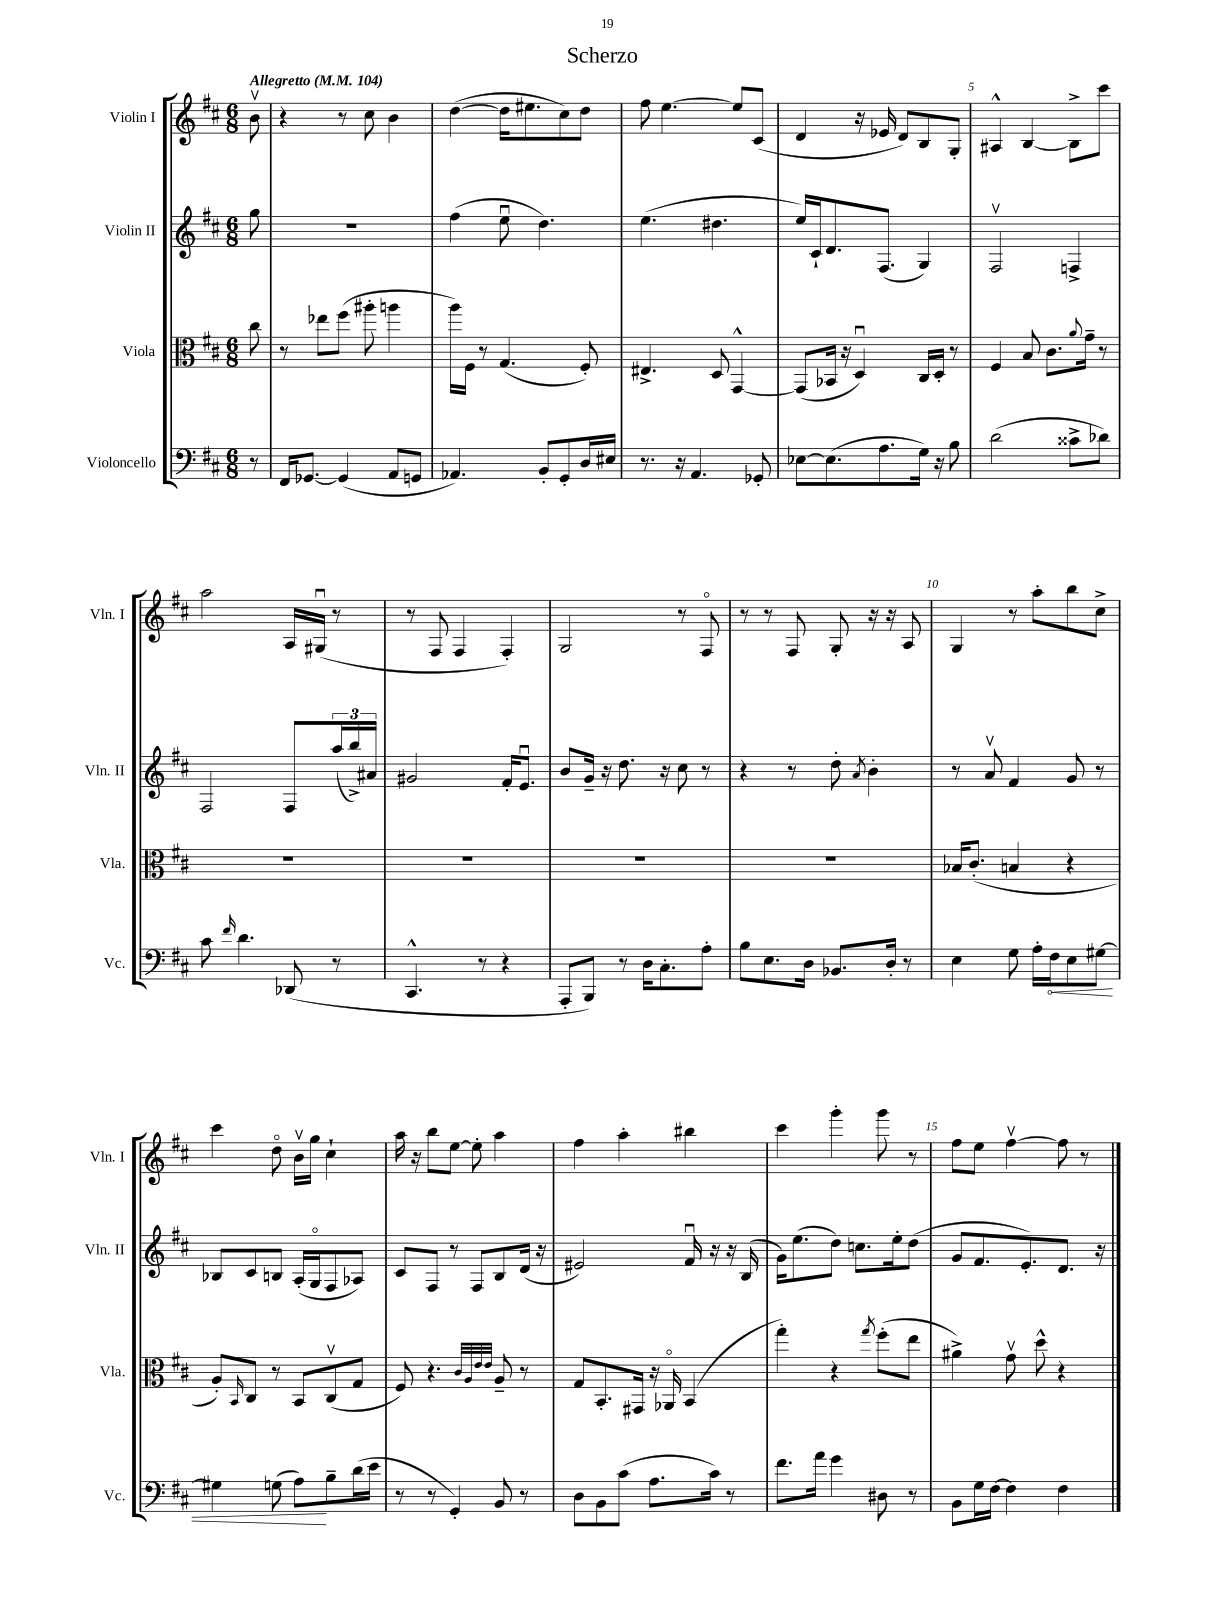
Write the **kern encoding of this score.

**kern	**dynam	**kern	**kern	**kern
*part4	*part4	*part3	*part2	*part1
*staff4	*staff4	*staff3	*staff2	*staff1
*I"Violoncello	*	*I"Viola	*I"Violin II	*I"Violin I
*I'Vc.	*	*I'Vla.	*I'Vln. II	*I'Vln. I
*clefF4	*	*clefC3	*clefG2	*clefG2
*k[f#c#]	*	*k[f#c#]	*k[f#c#]	*k[f#c#]
*M6/8	*	*M6/8	*M6/8	*M6/8
*MM104	*	*MM104	*MM104	*MM104
=	=	=	=	=
!	!	!	!	!LO:TX:a:B:t=Allegretto
8r	.	8cc#\	8gg\	8bv\
=1	=1	=1	=1	=1
16FF#/KL	.	8r	2.r	4r
[8.GG-X/J	.	.	.	.
.	.	8ee-X\L	.	.
(4GG-/]	.	(8ff#\J	.	8r
.	.	8aa#X'\	.	8cc#\
8AA/L	.	4aan\	.	4b\
8GGn/J	.	.	.	.
=2	=2	=2	=2	=2
4.AA-X/)	.	16aa\LL)	(4ff#\	([4dd\
.	.	16F#\JJ	.	.
.	.	8r	.	.
.	.	(4.G/	8eeu\	16dd\KL]
.	.	.	.	8.ee#X\
8BB'/L	.	.	4.dd\)	.
8GG'/	.	.	.	8cc#\)
16D/L	.	8F#'/)	.	8dd\J
16E#X/JJ	.	.	.	.
=3	=3	=3	=3	=3
8.r	.	4.E#X^/	(4.ee\	8ff#\
.	.	.	.	[4.ee\
16r	.	.	.	.
4.AA/	.	.	.	.
.	.	8D/	4.dd#X\	.
.	.	[4GG^^/	.	8ee/L]
8GG-X'/	.	.	.	(8c#/J
=4	=4	=4	=4	=4
[8E-X\L	.	(8GG/L]	16ee/LL)	4d/
.	.	.	16c#`/J	.
(8.E-\]	.	16BB-X/Jk	8.d/	.
.	.	16r	.	.
.	.	4Du/)	.	16r
8.A\	.	.	(8.F#/J	16e-X/
.	.	.	.	8d/L)
16G\Jk)	.	16C#/LL	4G/)	8B/
16r	.	16D'/JJ	.	.
8B\	.	8r	.	8G'/J
=5	=5	=5	=5	=5
(2d\	.	4F#/	2F#v/	4A#X^^/
.	.	8B/	.	[4B/
.	.	8.c#\L	.	.
8c##X^\L	.	.	4Fn^/	8B^\L]
.	.	8qqa/	.	.
.	.	16g~\Jk	.	.
8d-X\J)	.	8r	.	8ccc#\J
!!LO:LB:g=z
=6	=6	=6	=6	=6
8c#\	.	2.r	2F#/	2aa\
16qqf#/	.	.	.	.
4.d\	.	.	.	.
(8DD-X/	.	.	8F#/L	16A/LL
.	.	.	.	(16G#Xu/JJ
8r	.	.	(24aa/L	8r
.	.	.	24bb^/)	.
.	.	.	24a#X/JJ	.
=7	=7	=7	=7	=7
4.CC#^^/	.	2.r	2g#X/	8r
.	.	.	.	8F#/
.	.	.	.	4F#/
8r	.	.	.	.
4r	.	.	16f#'/KL	4F#'/)
.	.	.	8.eu/J	.
=8	=8	=8	=8	=8
8AAA'/L	.	2.r	8b/L	2G/
8BBB/J)	.	.	16g~/Jk	.
.	.	.	16r	.
8r	.	.	8.dd\	.
16D\KL	.	.	.	.
8.C#'\	.	.	16r	.
.	.	.	8cc#\	8r
8A'\J	.	.	8r	8F#/
=9	=9	=9	=9	=9
8B\L	.	2.r	4r	8r
8.E\	.	.	.	8r
.	.	.	8r	8F#/
16D\Jk	.	.	.	.
8.BB-X/L	.	.	8dd'\	8G'/
.	.	.	8qa/	.
.	.	.	4b'\	16r
16D'/Jk	.	.	.	16r
8r	.	.	.	8A/
=10	=10	=10	=10	=10
4E\	.	16B-X/KL	8r	4G/
.	.	(8.c#'/J	.	.
.	.	.	8av/	.
8G\	.	4Bn/	4f#/	8r
16A'\LL	.	.	.	8aa'\L
!	!LO:HP:b	!	!	!
16F#\J	<	.	.	.
8E\	.	4r	8g/	8bb\
[8G#X\J	.	.	8r	8cc#^\J
!!LO:LB:g=z
=11	=11	=11	=11	=11
4G#X\]	.	8A'/L)	8B-X/L	4ccc#\
.	.	16qqBB/	.	.
.	.	8C#/J	8c#/	.
(8Gn\	.	8r	8Bn/J	8dd\
8A\L)	.	8BB/L	(16A'/LL	16bv\LL
.	.	.	16G/J	16gg\JJ
8B~\	[	(8C#v/	8F#/	4cc#`\
(16d\L	.	8G/J	8A-X/J)	.
16e\JJ	.	.	.	.
=12	=12	=12	=12	=12
8r	.	8F#/)	8c#/L	16aa\
.	.	.	.	16r
8r	.	4.r	8F#/J	8bb\L
4GG'/)	.	.	8r	[8ee\J
.	.	.	8F#/L	8ee'\]
.	.	32qqc#/LLL	.	.
.	.	32qqA/	.	.
.	.	32qqe/	.	.
.	.	32qqe/JJJ	.	.
8BB/	.	8A~/	8B/	4aa\
8r	.	8r	(16d/Jk	.
.	.	.	16r	.
=13	=13	=13	=13	=13
8D\L	.	8G/L	2e#X/)	4ff#\
8BB\	.	8.BB'/	.	.
(8c#\J	.	.	.	4aa'\
.	.	16GG#X/Jk	.	.
8.A\L	.	16r	.	.
.	.	16AA-X/	.	.
.	.	(4BB/	16f#u/	4bb#X\
16c#\Jk)	.	.	16r	.
8r	.	.	16r	.
.	.	.	(16B/	.
=14	=14	=14	=14	=14
8.f#\L	.	4gg'\)	16g\KL)	4ccc#\
.	.	.	(8.ee\	.
16a\Jk	.	.	.	.
4g\	.	4r	8dd\J)	4ggg'\
.	.	.	8.ccn\L	.
.	.	8qgg/	.	.
8D#X\	.	(8ff#'\L	.	8ggg\
.	.	.	16ee'\k	.
8r	.	8ee\J	(8dd\J	8r
=15	=15	=15	=15	=15
8BB\L	.	4a#X^\)	8g/L	8ff#\L
16G\L	.	.	8.f#/	8ee\J
[16F#\JJ	.	.	.	.
4F#\]	.	8gv\	.	[4ff#v\
.	.	.	8.e'/)	.
.	.	8dd^^\	.	.
4F#\	.	4r	8.d/J	8ff#\]
.	.	.	.	8r
.	.	.	16r	.
==	==	==	==	==
*-	*-	*-	*-	*-
